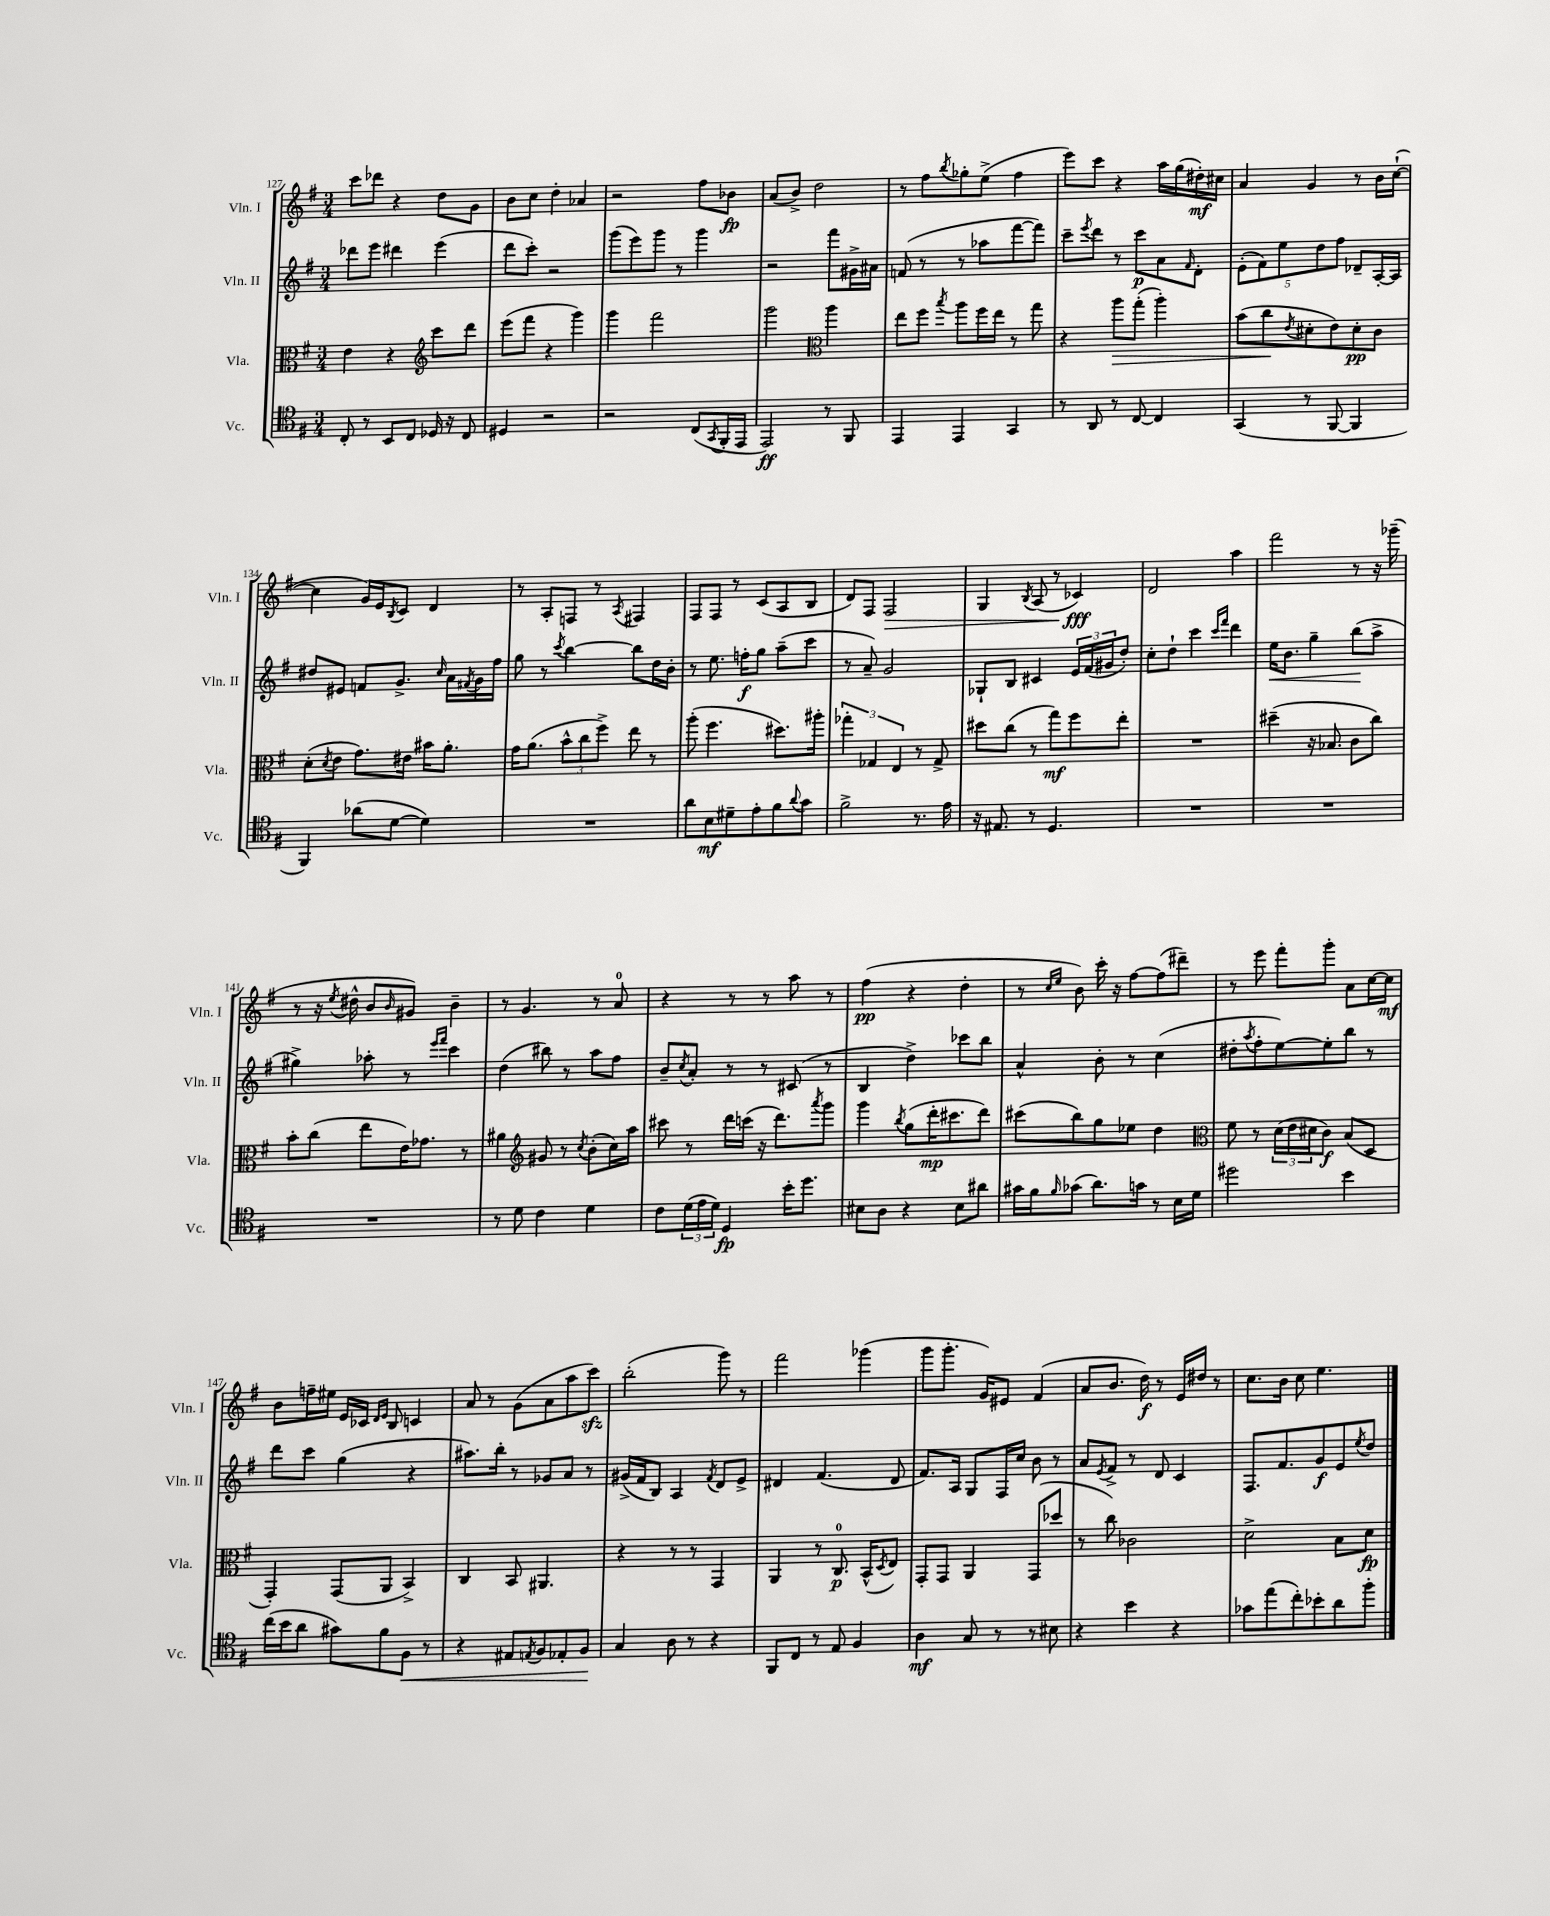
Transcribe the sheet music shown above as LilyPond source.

<<
\new StaffGroup <<
\new Staff = "s0" \with { instrumentName = "Vln. I" shortInstrumentName = "Vln. I" } {
    \clef treble \key g \major \numericTimeSignature \time 3/4
    c'''8 des'''8 r4 d''8 g'8 |
    b'8 c''8 d''4-. aes'4 |
    r2 fis''8 bes'8\fp |
    a'8( b'8->) d''2 |
    r8 fis''8 \acciaccatura { b''8 } ges''8-. e''8->( fis''4 |
    e'''8) c'''8 r4 a''16 g''16( dis''16-.\mf) cis''16 |
    a'4 g'4 r8 b'16 c''16~-!( |
    c''4 g'16) e'16 \acciaccatura { b8 } c'8 d'4 |
    r8 a8-. f8 r8 \acciaccatura { a8 } fis4 |
    fis8 fis8 r8 c'8( a8 b8 |
    d'8) fis8 fis2\> |
    g4 \acciaccatura { b8 } a8( r8 ces'4\fff\!) |
    d'2 a''4 |
    fis'''2 r8 r16 ges'''16--( |
    r8 r16 \acciaccatura { e''8 } dis''16-^ b'8 \grace { b'16 } gis'8) b'4-- |
    r8 g'4. r8 a'8-0 |
    r4 r8 r8 a''8 r8 |
    fis''4\pp( r4 d''4-. |
    r8 \grace { c''16 e''16 } b'8) c'''16-. r16 fis''8~ fis''8( dis'''8--) |
    r8 e'''8 fis'''8-. g'''8-. a'8 c''16~ c''16\mf |
    b'8 f''16-- eis''16 e'16 ces'16 \grace { d'16 e'16 } b8 c'4 |
    a'8 r8 g'8( a'8 a''8 c'''8\sfz) |
    b''2-.( g'''8) r8 |
    fis'''2 ges'''4( |
    g'''8 g'''8.-. g'16) eis'8 fis'4( |
    a'8 b'8. d''16\f) r8 e'16 dis''16 r8 |
    c''8. b'16 c''8 e''4. \bar "|." |
}
\new Staff = "s1" \with { instrumentName = "Vln. II" shortInstrumentName = "Vln. II" } {
    \clef treble \key g \major \numericTimeSignature \time 3/4
    des'''8 e'''8 dis'''4 e'''4( |
    d'''8 c'''8-.) r2 |
    g'''8( e'''8) g'''8 r8 g'''4 |
    r2 fis'''8 gis'16-> ais'16 |
    f'8( r8 r8 aes''8 fis'''8~ fis'''8) |
    c'''8-- \acciaccatura { e'''8 } d'''8 r8 c'''8\p a'8 \grace { fis'16 } d'8-. |
    \tuplet 5/4 { e'8-.( fis'8) e''8 d''8 fis''8 } des'8-- a16~-. a16 |
    dis''8 eis'8 f'8 g'8.-> \grace { c''16 } a'16 \acciaccatura { fis'8 } g'16 fis''16 |
    g''8 r8 \acciaccatura { c'''8 } b''4~ b''8 d''16 b'16-. |
    r8 e''8. f''16-.\f g''8 a''8--( c'''8 |
    r8 a'8--) g'2 |
    ges8-! b8 cis'4 \tuplet 3/2 { e'16 fis'16( gis'16 } d''8-.) |
    c''8-. d''8-! c'''4 \grace { c'''16 fis'''16 } d'''4 |
    e''16\< b'8. g''4-- b''8\!( a''8-> |
    gis''4->) aes''8-. r8 \grace { e'''16 fis'''16 } c'''4 |
    d''4( bis''8) r8 a''8 fis''8 |
    b'8-- \acciaccatura { c''8 } a'8-. r8 r8 cis'8( r8 |
    b4 d''4->) ces'''8 b''8 |
    a'4-^ b'8-. r8 c''4( |
    dis''8-. \acciaccatura { a''8 } fis''8-. e''8~) e''8-. b''8 r8 |
    d'''8 c'''8 g''4( r4 |
    ais''8.) b''16-. r8 ges'8 a'8 r8 |
    gis'16->( fis'16 b8) a4 \acciaccatura { fis'8 } d'8 e'8-> |
    dis'4 fis'4.( dis'8 |
    fis'8.) a16 g8 fis16 c''16 b'8 r8 |
    a'8 \acciaccatura { e'8 } fis'8-> r8 d'8 c'4 |
    fis8. fis'8. g'8\f e'8 \acciaccatura { e''8 } d''8 \bar "|." |
}
\new Staff = "s2" \with { instrumentName = "Vla." shortInstrumentName = "Vla." } {
    \clef alto \key g \major \numericTimeSignature \time 3/4
    e'4 r4 \clef treble c'''8 d'''8 |
    e'''8( fis'''8 r4 g'''4) |
    g'''4 fis'''2 |
    g'''2 \clef alto a''4 |
    e''8 fis''8 \acciaccatura { b''8 } a''8 fis''16 e''16 r8 g''8 |
    r4 a''8\> g''8-.( a''4-.) |
    b'8( c''8\! \acciaccatura { e'8 } dis'8-. e'8) dis'8-.\pp c'8 |
    d'8-.( \acciaccatura { d'8 } e'8 g'8.) eis'16 bis'16 a'8.-. |
    g'16 a'8.( \tuplet 3/2 { b'8-^ c''8 fis''8->) } e''8 r8 |
    a''8-.( fis''4. dis''8.) ais''16-. |
    \tuplet 3/2 { ges''4-. ges4 e4 } r8 ges8-> |
    dis''8 c''8( r8 g''8\mf) fis''8 e''8-. |
    R2. |
    dis''4--( r16 bes8. c'8 c''8) |
    b'8-. c''8( e''8 e'16) ges'8. r8 |
    ais'4 \clef treble gis'8 r8 \acciaccatura { c''8 } b'8-.( c''16) a''16 |
    cis'''8 r8 d'''16 c'''16( r16 d'''8.) \acciaccatura { a'''8 } g'''8 |
    g'''4 \acciaccatura { b''8 } g''8( d'''16-.\mp cis'''8. d'''8) |
    cis'''8( b''8) g''8 ees''8 d''4 |
    \clef alto fis'8 r8 \tuplet 3/2 { d'16( e'16 dis'16 } c'8\f) b8( d8 |
    g,4-.) g,8( a,8 b,4->) |
    c4 b,8 ais,4. |
    r4 r8 r8 g,4 |
    a,4 r8 c8.-0\p b,16-^( \acciaccatura { d8 } e8) |
    g,8-. g,8 a,4 g,8( des''8 |
    r8 c''8) ces'2 |
    d'2-> b8 d'8\fp \bar "|." |
}
\new Staff = "s3" \with { instrumentName = "Vc." shortInstrumentName = "Vc." } {
    \clef tenor \key g \major \numericTimeSignature \time 3/4
    c8-. r8 b,8 c8 des16 r16 c8 |
    dis4 r2 |
    r2 c8( \acciaccatura { g,8 } fis,16-. e,16 |
    e,2\ff) r8 fis,8 |
    e,4 e,4 g,4 |
    r8 a,8 r8 c8~ c4 |
    g,4( r8 fis,8~ fis,4 |
    fis,4) aes'8( d'8~ d'4) |
    R2. |
    a'8 b8\mf dis'8-- e'8-. fis'8 \appoggiatura { a'8 } g'8 |
    fis'2-> r8. e'16 |
    r16 eis8. r8 d4. |
    R2. |
    R2. |
    R2. |
    r8 d'8 c'4 d'4 |
    c'8 \tuplet 3/2 { d'16( e'16 d'16) } d4\fp b'16-. d''8. |
    bis8 a8 r4 bis8 ais'8 |
    gis'16 fis'16 \grace { fis'16 } ges'8( a'8.) g'16 r8 b16 d'16 |
    dis''2 b'4 |
    c''16( b'16 a'8 gis'8) fis'8 fis8\< r8 |
    r4 eis8 \acciaccatura { e8 } fis8 ees8-. fis8\! |
    g4 a8 r8 r4 |
    fis,8 c8 r8 e8 fis4 |
    a4\mf g8 r8 r8 bis8 |
    r4 b'4 r4 |
    ges'8 e''8( c''8-.) bes'8-. a'8 fis''8-. \bar "|." |
}
>>
>>
\layout { \context { \Score currentBarNumber = #127 } }
